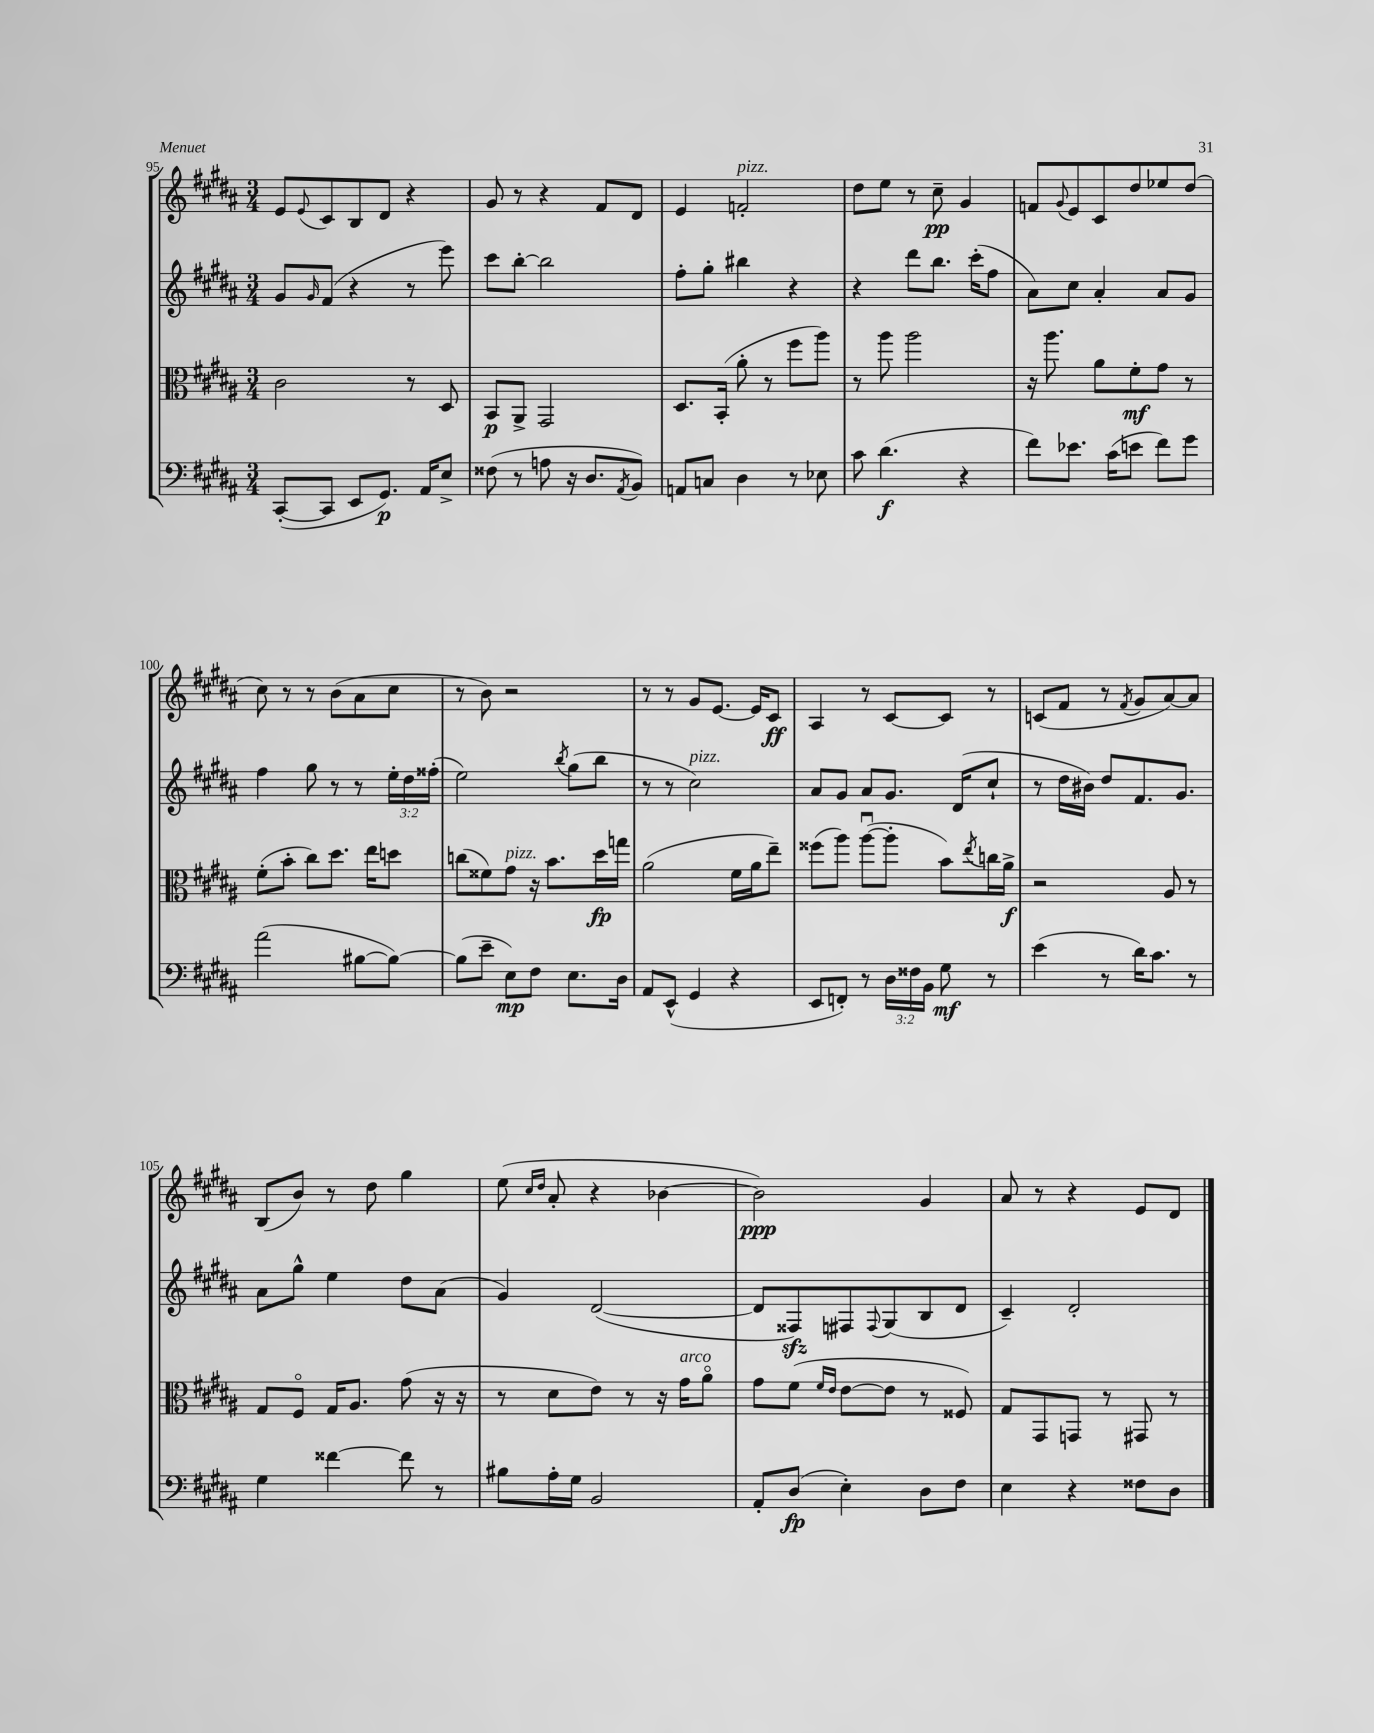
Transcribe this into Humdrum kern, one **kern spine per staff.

**kern	**kern	**kern	**kern
*staff4	*staff3	*staff2	*staff1
*clefF4	*clefC3	*clefG2	*clefG2
*k[f#c#g#d#a#]	*k[f#c#g#d#a#]	*k[f#c#g#d#a#]	*k[f#c#g#d#a#]
*M3/4	*M3/4	*M3/4	*M3/4
([8CC#'/L	2c#\	8g#/L	8e/L
.	.	16qqg#/	8qqe/
8CC#/]J	.	(8f#/J	8c#/
8EE/L	.	4r	8B/
8.GG#/J)	.	.	8d#/J
.	8r	8r	4r
16AA#/LK	.	.	.
8E^/J	8D#/	8eee\)	.
=	=	=	=
(8F##\	8BB/L	8ccc#\L	8g#/
8r	8AA#^/J	[8bb'\J	8r
8A\	2GG#/	2bb\]	4r
16r	.	.	.
8.D#/L	.	.	.
.	.	.	8f#/L
8qAA#/	.	.	.
8BB/J)	.	.	8d#/J
=	=	=	=
8AA/L	8.D#/L	8ff#'\L	4e/
8C/J	.	8gg#'\J	.
.	(16BB'/Jk	.	.
4D#\	8a#'\	4bb#\	2f'/
.	8r	.	.
8r	8ff#\L	4r	.
8E-\	8aa#\J)	.	.
=	=	=	=
8c#\	8r	4r	8dd#\L
(4.d#\	8aa#\	.	8ee\J
.	2aa#\	8ddd#\L	8r
.	.	8.bb\J	8cc#~\
4r	.	.	4g#/
.	.	(16ccc#'\LK	.
.	.	8ff#\J	.
=	=	=	=
8f#\L)	16r	8a#\L)	8f/L
.	8.aa#\	.	.
.	.	.	8qqg#/
8.e-\J	.	8cc#\J	8e/
.	8a#\L	4a#'/	8c#/
(16c#\LK	.	.	.
8e\J	8f#'\	.	8dd#/
8f#\L)	8g#\J	8a#/L	8ee-/
8g#\J	8r	8g#/J	(8dd#/J
=	=	=	=
(2a#\	(8f#'\L	4ff#\	8cc#\)
.	8b'\J	.	8r
.	8cc#\L)	8gg#\	8r
.	8.dd#\J	8r	(8b\L
[8B#\L	.	8r	8a#\
.	16ee\LK	.	.
8B#\_J)	8dd\J	24ee'\LL	8cc#\J
.	.	24dd#\	.
.	.	(24ff##'\JJ	.
=	=	=	=
(8B#\]L	(8cc\L	2ee\)	8r
8e~\J	8f##\)	.	8b\)
8E\L)	8g#\J	.	2r
8F#\J	16r	.	.
.	8.b\L	.	.
.	.	8qbb/	.
8.E\L	.	(8gg#\L	.
.	16dd#\L	8bb\J	.
16D#\Jk	16gg\JJ	.	.
=	=	=	=
8AA#/L	(2a#\	8r	8r
(8EE^^/J	.	8r	8r
4GG#/	.	2cc#\)	8g#/L
.	.	.	[8.e/J
4r	16f#\LL	.	.
.	16a#\J	.	16e/]LK
.	8ee~\J)	.	8c#/J
=	=	=	=
8EE/L	(8ff##\L	8a#/L	4A#/
8FF'/J)	8aa#\J)	8g#/J	.
8r	([8aa#u\L	8a#/L	8r
24D#\LL	8aa#'\]J	8.g#/J	[8c#/L
24F##\	.	.	.
24BB\JJ	.	.	.
8G#\	8b\L)	.	8c#/]J
.	.	(16d#/LK	.
.	8qee/	.	.
8r	16cc\L	8cc#`/J	8r
.	16a#^\JJ	.	.
=	=	=	=
(4e\	2r	8r	(8c/L
.	.	16dd#\LL	8f#/J
.	.	16b#\JJ)	.
8r	.	8dd#/L	8r
.	.	.	8qf#/
16d#\LK)	.	8.f#/	8g#/L
8.c#\J	.	.	.
.	8A#/	.	[8a#/)
.	.	8.g#/J	.
8r	8r	.	8a#/]J
=	=	=	=
4G#\	8G#/L	8a#\L	(8B/L
.	8F#o/J	8gg#^^\J	8b/J)
[4f##\	16G#/LK	4ee\	8r
.	8.A#/J	.	.
.	.	.	8dd#\
8f##\]	(8g#\	8dd#\L	4gg#\
8r	16r	(8a#\J	.
.	16r	.	.
=	=	=	=
8B#\L	8r	4g#/)	(8ee\
.	.	.	16qqcc#/LL
.	.	.	16qqdd#/JJ
16A#'\L	8d#\L	.	8a#'/
16G#\JJ	.	.	.
2BB/	8e\J)	([2d#/	4r
.	8r	.	.
.	16r	.	[4b-\
.	16g#\LK	.	.
.	8a#o\J	.	.
=	=	=	=
8AA#'/L	8g#\L	8d#/]L	2b-\])
(8D#/J	(8f#\J	8F##/)	.
.	16qqf#/LL	.	.
.	16qqe/JJ	.	.
4E'\)	[8e\L	8F#/	.
.	.	8qqF#/	.
.	8e\]J	(8G#/	.
8D#\L	8r	8B/	4g#/
8F#\J	8F##/)	8d#/J	.
=	=	=	=
4E\	8G#/L	4c#~/)	8a#/
.	8GG#/	.	8r
4r	8GG/J	2d#'/	4r
.	8r	.	.
8F##\L	8GG#/	.	8e/L
8D#\J	8r	.	8d#/J
==	==	==	==
*-	*-	*-	*-
